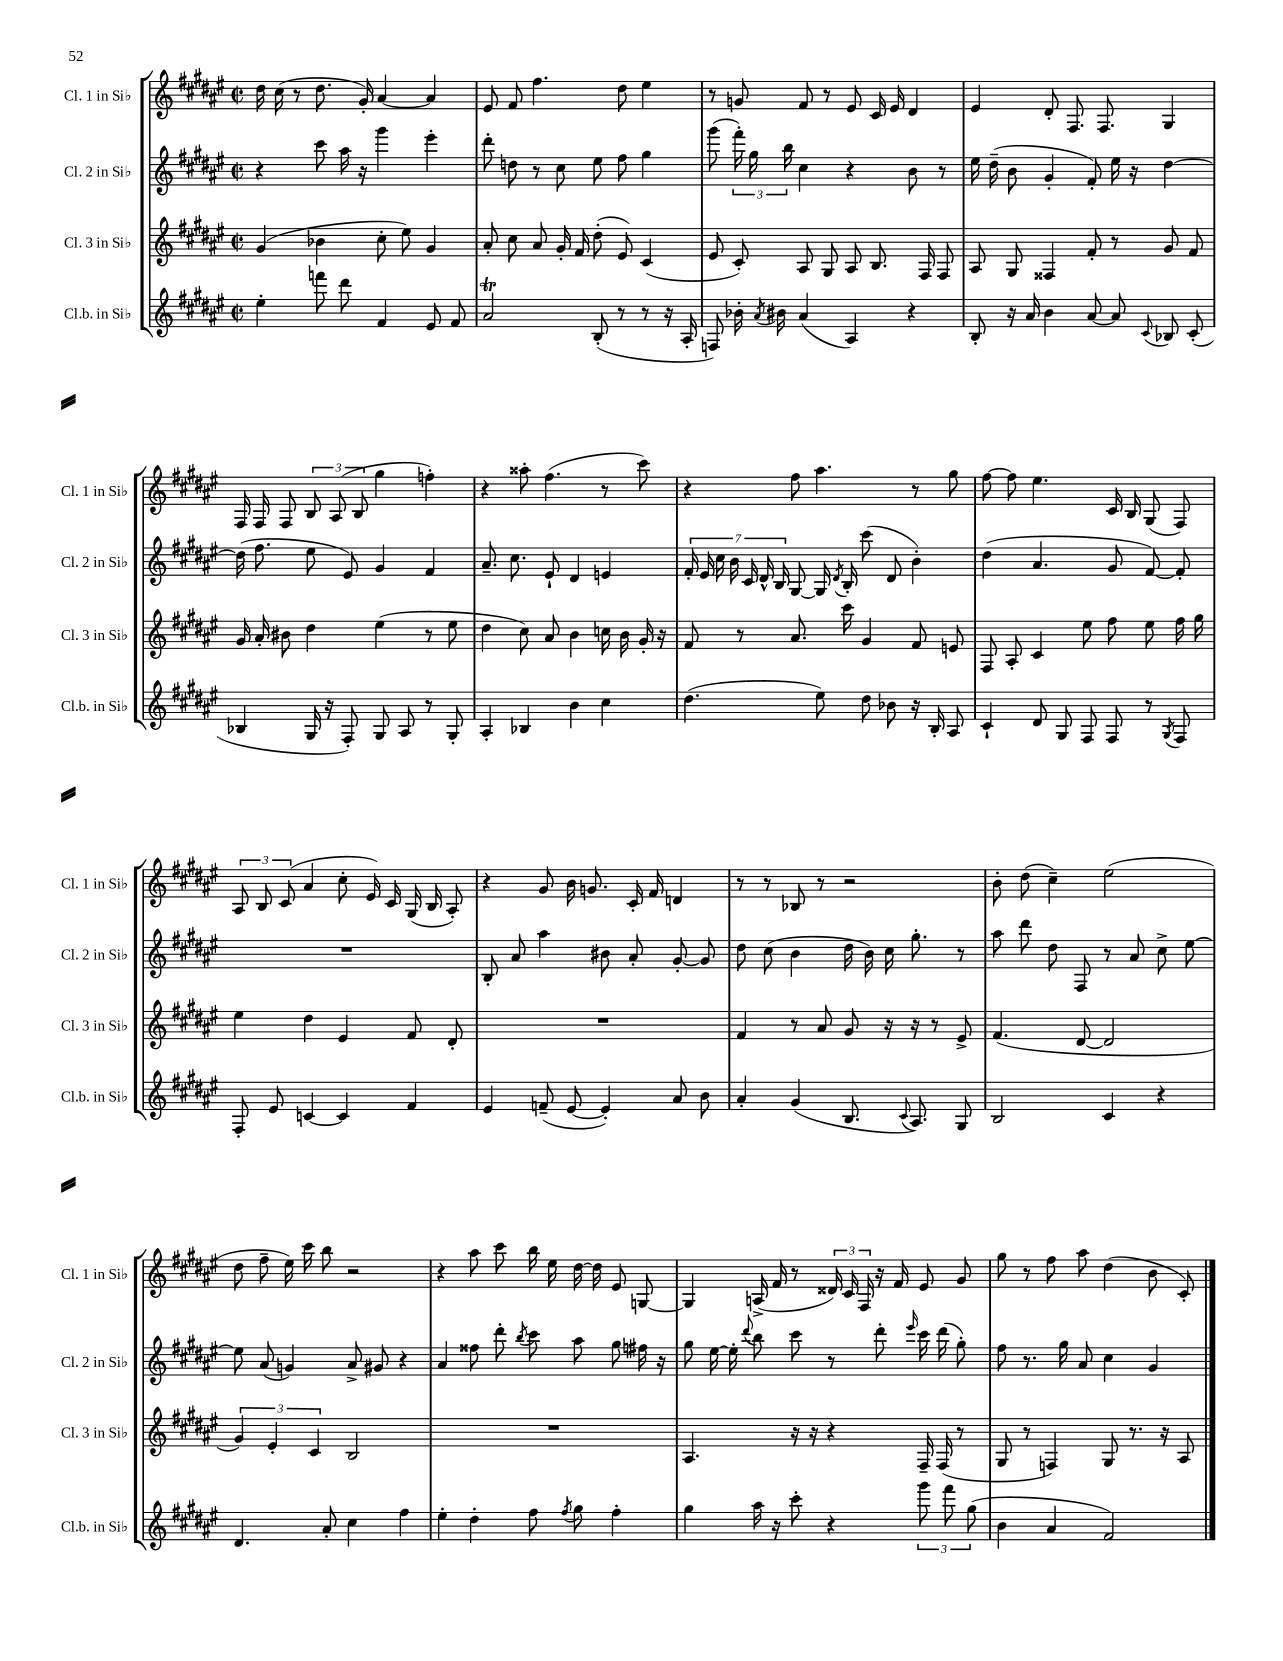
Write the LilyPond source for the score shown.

<<
\new StaffGroup <<
\new Staff = "s0" \with { instrumentName = "Cl. 1 in Sib" shortInstrumentName = "Cl. 1 in Sib" } {
    \clef treble \key fis \major \defaultTimeSignature \time 2/2
    \autoBeamOff dis''16 cis''16( r8 dis''8. gis'16-.) ais'4~ ais'4 |
    eis'8 fis'8 fis''4. dis''8 eis''4 |
    r8 g'8 fis'8 r8 eis'8 cis'16 eis'16 dis'4 |
    eis'4 dis'8-. fis8. fis8. gis4 |
    fis16 fis16 fis8 \tuplet 3/2 { b8 ais8( b8 } gis''4 f''4-.) |
    r4 aisis''8-. fis''4.( r8 cis'''8) |
    r4 fis''8 ais''4. r8 gis''8 |
    fis''8~ fis''8 eis''4. cis'16 b16 gis8( fis8) |
    \tuplet 3/2 { ais8 b8 cis'8( } ais'4 cis''8-. eis'16) cis'16 gis16( b16 ais8-.) |
    r4 gis'8 b'16 g'8. cis'16-. fis'16 d'4 |
    r8 r8 bes8 r8 r2 |
    b'8-. dis''8( cis''4--) eis''2( |
    dis''8 fis''8-- eis''16) cis'''16 b''8 r2 |
    r4 ais''8 cis'''8 b''16 eis''16 dis''16~ dis''16 eis'8 g8~ |
    g4 a16->( fis'16 r8 \tuplet 3/2 { disis'16) cis'16 fis16 } r16 fis'16 eis'8 gis'8 |
    gis''8 r8 fis''8 ais''8 dis''4( b'8 cis'8-.) \bar "|." |
}
\new Staff = "s1" \with { instrumentName = "Cl. 2 in Sib" shortInstrumentName = "Cl. 2 in Sib" } {
    \clef treble \key fis \major \defaultTimeSignature \time 2/2
    \autoBeamOff r4 cis'''8 ais''16 r16 gis'''4 eis'''4-. |
    dis'''8-. d''8 r8 cis''8 eis''8 fis''8 gis''4 |
    gis'''8( \tuplet 3/2 { fis'''16-.) gis''16 b''16 } cis''4 r4 b'8 r8 |
    eis''16 dis''16--( b'8 gis'4-. fis'8-.) eis''16 r16 dis''4~ |
    dis''16( fis''8. eis''8 eis'8) gis'4 fis'4 |
    ais'8.-- cis''8. eis'8-! dis'4 e'4 |
    \tuplet 7/4 { fis'16-. eis'16 cis''16 b'16 cis'16 dis'16-^ b16 } gis8~ gis16 \acciaccatura { dis'8 } b16-. cis'''8( dis'8 b'4-.) |
    dis''4( ais'4. gis'8 fis'8~) fis'8-. |
    R1 |
    b8-. ais'8 ais''4 bis'8 ais'8-. gis'8~-. gis'8 |
    dis''8 cis''8( b'4 dis''16 b'16) cis''16 gis''8.-. r8 |
    ais''8 dis'''8 dis''8 fis8 r8 ais'8 cis''8-> eis''8~ |
    eis''8 ais'8( g'4) ais'8-> gis'8 r4 |
    ais'4 fisis''8 dis'''8-. \acciaccatura { b''8 } cis'''8 ais''8 gis''8 fis''16 r16 |
    gis''8 eis''16~ eis''16-. \appoggiatura { dis'''8 } b''8 cis'''8 r8 dis'''8-. \grace { eis'''16 } cis'''16 dis'''16( gis''8-.) |
    fis''8 r8. gis''16 ais'8 cis''4 gis'4 \bar "|." |
}
\new Staff = "s2" \with { instrumentName = "Cl. 3 in Sib" shortInstrumentName = "Cl. 3 in Sib" } {
    \clef treble \key fis \major \defaultTimeSignature \time 2/2
    \autoBeamOff gis'4( bes'4 cis''8-. eis''8) gis'4 |
    ais'8-. cis''8 ais'8 gis'16-. fis'16 dis''8-.( eis'8) cis'4( |
    eis'8 cis'8-.) ais8 gis8 ais8 b8. fis16 fis8 |
    ais8 gis8 fisis4 fis'8-. r8 gis'8 fis'8 |
    gis'16 ais'16-. bis'8 dis''4 eis''4( r8 eis''8 |
    dis''4 cis''8) ais'8 b'4 c''16 b'16 gis'16-. r16 |
    fis'8 r8 ais'8. cis'''16 gis'4 fis'8 e'8 |
    fis8 ais8-. cis'4 eis''8 fis''8 eis''8 fis''16 gis''16 |
    eis''4 dis''4 eis'4 fis'8 dis'8-. |
    R1 |
    fis'4 r8 ais'8 gis'8 r16 r16 r8 eis'8-> |
    fis'4.( dis'8~ dis'2 |
    \tuplet 3/2 { gis'4) eis'4-. cis'4 } b2 |
    R1 |
    ais4. r16 r16 r4 fis16-- fis16( r8 |
    gis8 r8 f4) gis8 r8. r16 ais8 \bar "|." |
}
\new Staff = "s3" \with { instrumentName = "Cl.b. in Sib" shortInstrumentName = "Cl.b. in Sib" } {
    \clef treble \key fis \major \defaultTimeSignature \time 2/2
    \autoBeamOff eis''4-. f'''8 dis'''8 fis'4 eis'8 fis'8 |
    ais'2\trill b8-.( r8 r8 r16 ais16-. |
    f8) bes'16-. \acciaccatura { ais'8 } bis'16 ais'4( ais4) r4 |
    b8-. r16 ais'16 b'4 ais'8~ ais'8 \appoggiatura { cis'8 } bes8 cis'8-.( |
    bes4 gis16 r16 fis8-.) gis8 ais8 r8 gis8-. |
    ais4-. bes4 b'4 cis''4 |
    dis''4.( eis''8) dis''8 bes'8 r16 b16-. ais8 |
    cis'4-! dis'8 gis8 fis8 fis8 r8 \acciaccatura { gis8 } fis8 |
    fis8-. eis'8 c'4~ c'4 fis'4 |
    eis'4 f'8--( eis'8~ eis'4-.) ais'8 b'8 |
    ais'4-. gis'4( b8. \appoggiatura { cis'8 } ais8.) gis8 |
    b2 cis'4 r4 |
    dis'4. ais'8-. cis''4 fis''4 |
    eis''4-. dis''4-. fis''8 \acciaccatura { fis''8 } gis''8 fis''4-. |
    gis''4 ais''16 r16 cis'''8-. r4 \tuplet 3/2 { gis'''8 fis'''8 gis''8( } |
    b'4 ais'4 fis'2) \bar "|." |
}
>>
>>
\layout { \context { \Score \remove "Bar_number_engraver" } }
